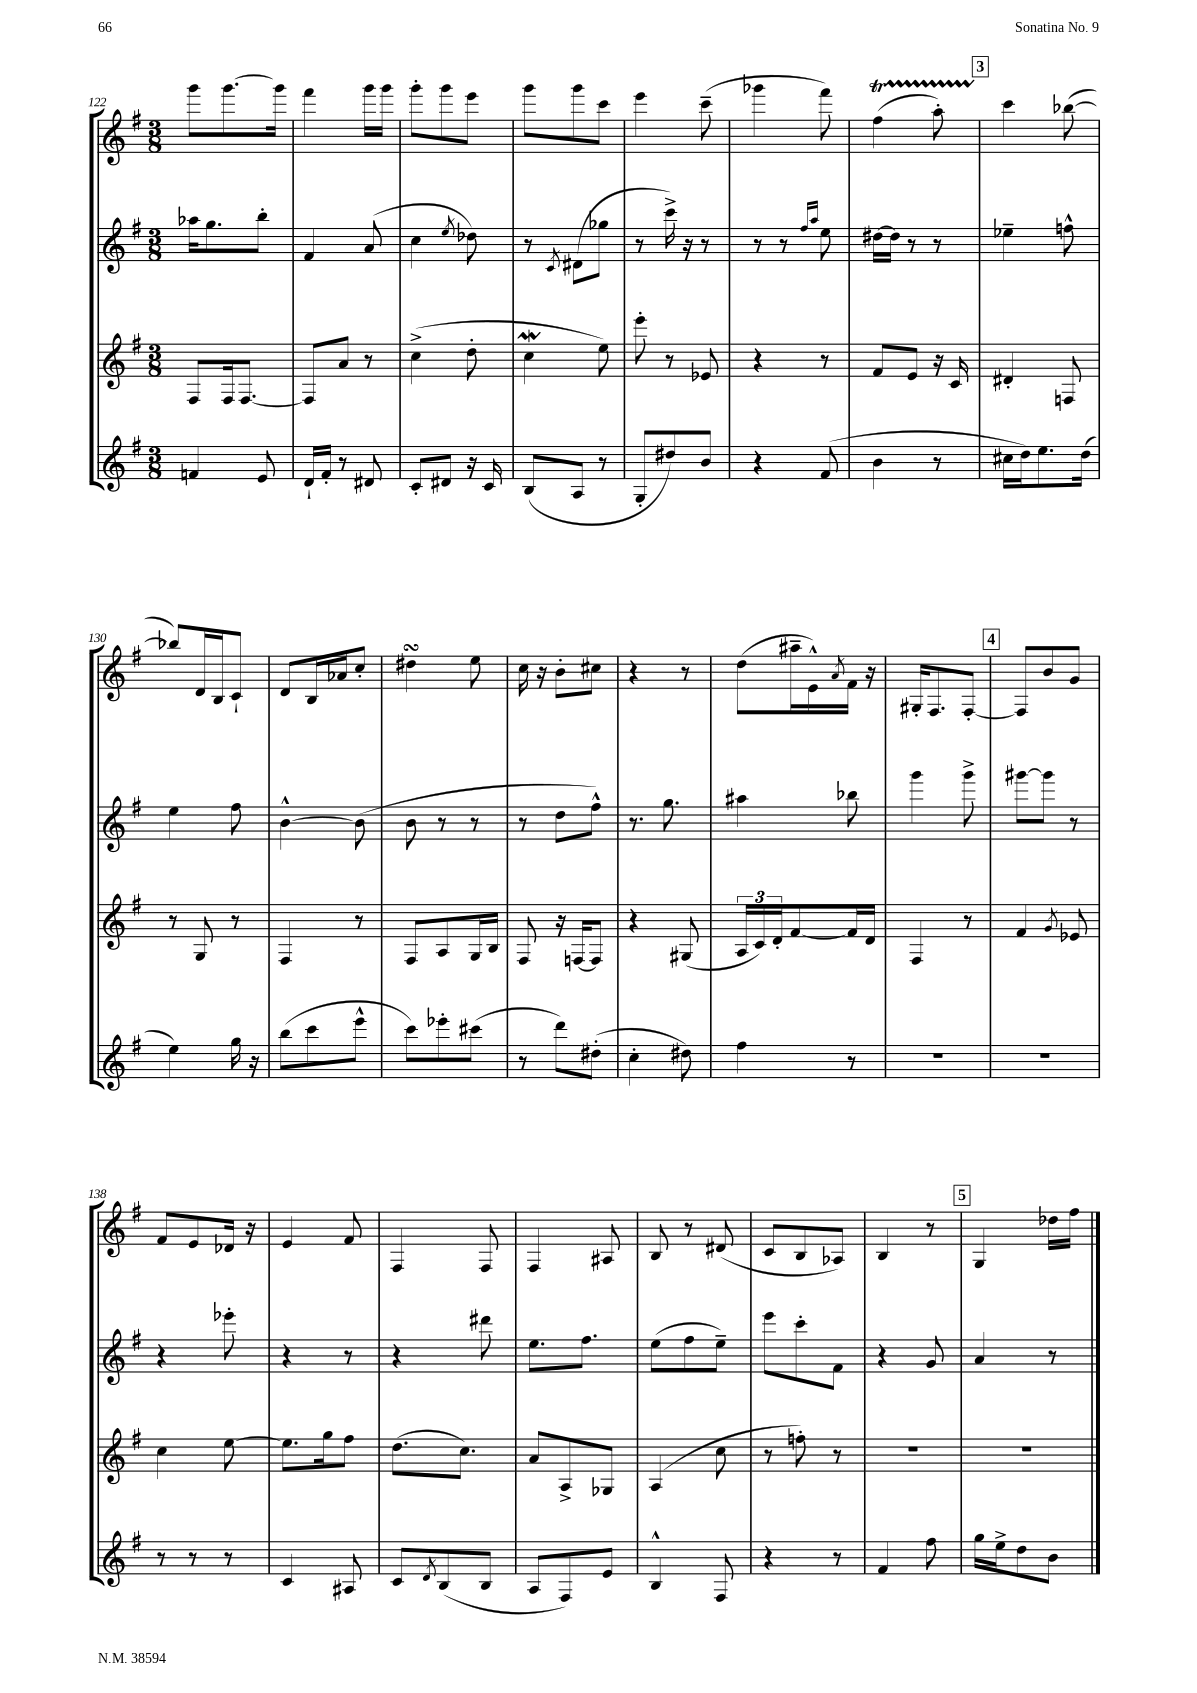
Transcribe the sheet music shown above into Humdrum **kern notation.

**kern	**kern	**kern	**kern
*part4	*part3	*part2	*part1
*staff4	*staff3	*staff2	*staff1
*clefG2	*clefG2	*clefG2	*clefG2
*k[f#]	*k[f#]	*k[f#]	*k[f#]
*M3/8	*M3/8	*M3/8	*M3/8
=122	=122	=122	=122
4fn/	8F#/L	16aa-X\KL	8ggg\L
.	.	8.gg\	.
.	16F#/k	.	[8.ggg\
.	[8.F#/J	.	.
8e/	.	8bb'\J	.
.	.	.	16ggg\Jk]
=123	=123	=123	=123
16d`/LL	8F#/L]	4f#/	4fff#\
16f#'/JJ	.	.	.
8r	8a/J	.	.
8d#X/	8r	(8a/	16ggg\LL
.	.	.	16ggg\JJ
=124	=124	=124	=124
8c'/L	(4cc^\	4cc\	8ggg'\L
8d#X/J	.	.	8ggg\
.	.	8qee/	.
16r	8dd'\	8dd-X\)	8eee\J
16c/	.	.	.
=125	=125	=125	=125
(8B/L	4ccw\	8r	8ggg\L
.	.	8qc/	.
8A/J	.	(8d#X\L	8ggg\
8r	8ee\)	8gg-X\J	8ccc\J
=126	=126	=126	=126
8G'/L	8eee'\	8r	4eee\
8dd#X/)	8r	16ccc^\)	.
.	.	16r	.
8b/J	8e-X/	8r	(8ccc~\
=127	=127	=127	=127
4r	4r	8r	4ggg-X\
.	.	8r	.
.	.	16qqff#/LL	.
.	.	16qqaa/JJ	.
(8f#/	8r	8ee\	8fff#\)
=128	=128	=128	=128
4b\	8f#/L	[16dd#X\LL	(4ff#t\
.	.	16dd#\JJ]	.
.	8e/J	8r	.
8r	16r	8r	8aaTTT'\)
.	16c/	.	.
!!LO:REH:place=s1:t=3
=129	=129	=129	=129
16cc#X\LL	4d#X'/	4ee-X~\	4ccc\
16dd\J)	.	.	.
8.ee\	.	.	.
.	8Fn/	8ffn^^\	([8bb-X\
(16dd\Jk	.	.	.
!!LO:LB:g=z
=130	=130	=130	=130
4ee\)	8r	4ee\	8bb-X/L])
.	8G/	.	16d/L
.	.	.	16B/J
16gg\	8r	8ff#\	8c`/J
16r	.	.	.
=131	=131	=131	=131
(8bb\L	4F#/	[4b^^\	8d/L
8ccc\	.	.	16B/L
.	.	.	16a-X/J
8eee^^\J	8r	(8b\]	8cc'/J
=132	=132	=132	=132
8ccc\L)	8F#/L	8b\	4dd#XsSsS\
8eee-X'\	8A/	8r	.
(8ccc#X\J	16G/L	8r	8ee\
.	16B/JJ	.	.
=133	=133	=133	=133
8r	8F#/	8r	16cc\
.	.	.	16r
8ddd\L)	16r	8dd\L	8b'\L
.	[16Fn/KL	.	.
(8dd#X'\J	8F/J]	8ff#^^\J)	8cc#X\J
=134	=134	=134	=134
4cc'\	4r	8.r	4r
.	.	8.gg\	.
8dd#X\)	(8G#X/	.	8r
=135	=135	=135	=135
4ff#\	24A/LL	4aa#X\	(8dd\L
.	24c/)	.	.
.	24d'/J	.	.
.	[8f#/	.	16aa#X~\L
.	.	.	16e^^\)
.	.	.	8qa/
8r	16f#/L]	8bb-X\	16f#\JJ
.	16d/JJ	.	16r
=136	=136	=136	=136
4.r	4F#/	4ggg\	16G#X'/KL
.	.	.	8.F#/
.	8r	8ggg^\	[8F#'/J
!!LO:REH:place=s1:t=4
=137	=137	=137	=137
4.r	4f#/	[8ggg#X\L	8F#/L]
.	.	8ggg#\J]	8b/
.	8qg/	.	.
.	8e-X/	8r	8g/J
!!LO:LB:g=z
=138	=138	=138	=138
8r	4cc\	4r	8f#/L
8r	.	.	8e/
8r	[8ee\	8eee-X'\	16d-X/Jk
.	.	.	16r
=139	=139	=139	=139
4c/	8.ee\L]	4r	4e/
.	16gg\k	.	.
8A#X/	8ff#\J	8r	8f#/
=140	=140	=140	=140
8c/L	(8.dd\L	4r	4F#/
8qd/	.	.	.
(8B/	.	.	.
.	8.cc\J)	.	.
8B/J	.	8ddd#X\	8F#/
=141	=141	=141	=141
8A/L	8a/L	8.ee\L	4F#/
8F#/)	8A^/	.	.
.	.	8.ff#\J	.
8e/J	8G-X/J	.	8A#X/
=142	=142	=142	=142
4B^^/	(4A/	(8ee\L	8B/
.	.	8ff#\	8r
8F#/	8cc\	8ee~\J)	(8d#X/
=143	=143	=143	=143
4r	8r	8eee\L	8c/L
.	8ffn'\)	8ccc'\	8B/
8r	8r	8f#\J	8A-X/J)
=144	=144	=144	=144
4f#/	4.r	4r	4B/
8ff#\	.	8g/	8r
!!LO:REH:place=s1:t=5
=145	=145	=145	=145
16gg\LL	4.r	4a/	4G/
16ee^\J	.	.	.
8dd\	.	.	.
8b\J	.	8r	16dd-X\LL
.	.	.	16ff#\JJ
==	==	==	==
*-	*-	*-	*-
